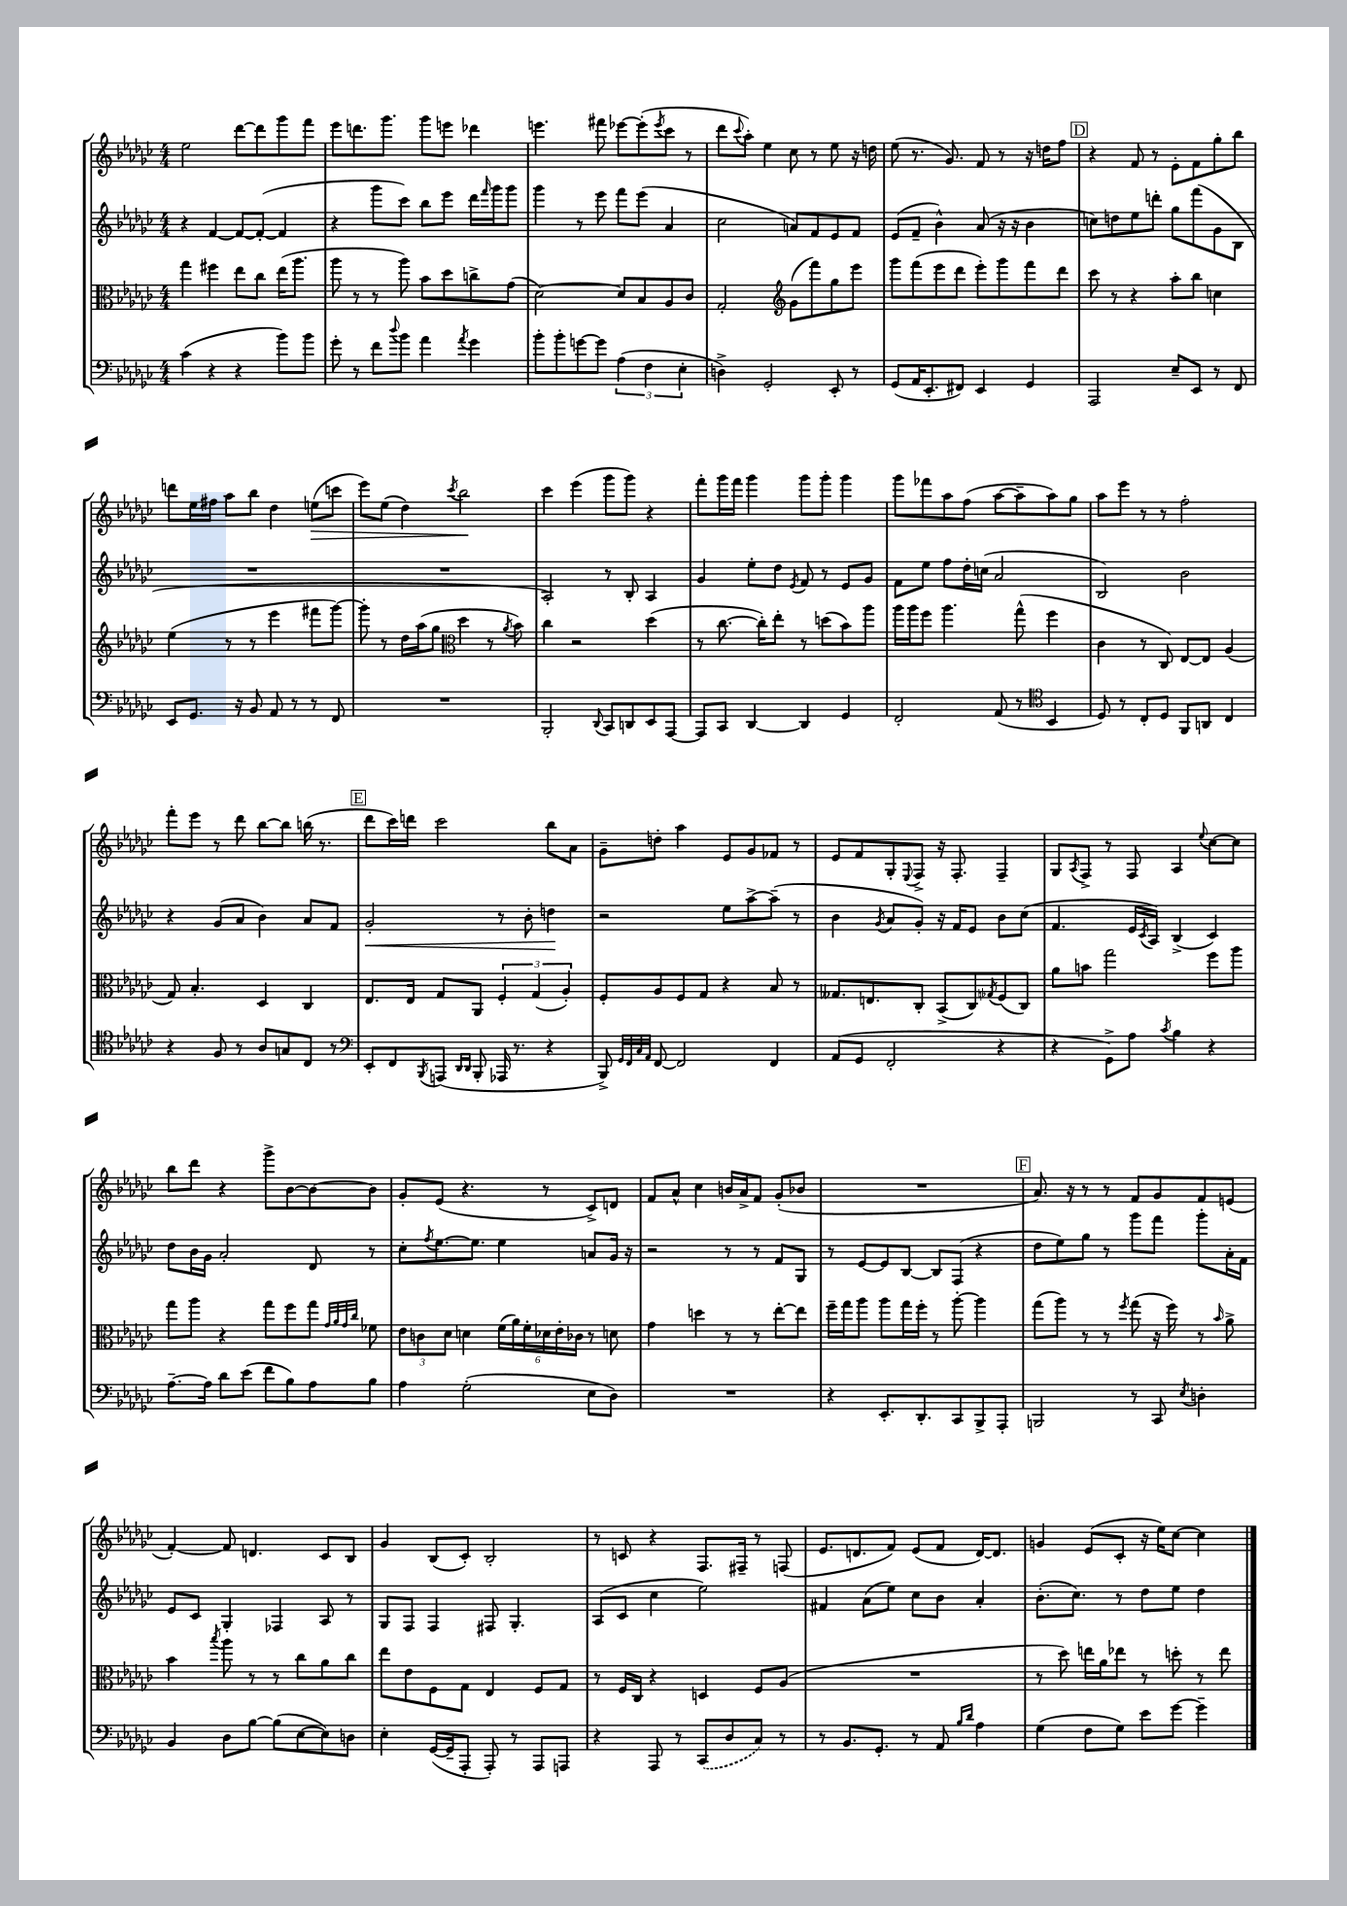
<<
\new StaffGroup <<
\new Staff = "s0" {
    \clef treble \key ges \major \numericTimeSignature \time 4/4
    ees''2 des'''8~ des'''8 ges'''8 f'''8 |
    ees'''8 d'''8. ges'''8. ges'''8 e'''8 des'''4 |
    e'''4. fis'''8 ees'''8~ ees'''8-.( \acciaccatura { ees'''8 } ces'''8 r8 |
    des'''8 \appoggiatura { ces'''8 } aes''8-.) ees''4 ces''8 r8 ees''8 r16 d''16 |
    ees''8( r8. ges'8.) f'8 r8 r16 d''16 f''8 |
    \mark \markup { \box "D" } r4 f'8 r8 ees'8-. f'8 ges''8-. bes''8 |
    d'''8 ees''16 fis''16 aes''8 bes''8 des''4 e''8\>( c'''8 |
    ees'''8) ees''8( des''4) \acciaccatura { ces'''8 } bes''2\! |
    ces'''4 ees'''4( ges'''8 ges'''8) r4 |
    f'''8-. ges'''16 f'''16 ges'''4 ges'''8 ges'''8-. ges'''4 |
    ges'''8 fes'''8 aes''8 f''8( aes''8~ aes''8-- aes''8) ges''8 |
    aes''8 ees'''8 r8 r8 f''2-. |
    f'''8-. ees'''8 r8 des'''8 bes''8~ bes''8 b''16( r8. |
    \mark \markup { \box "E" } des'''8 ces'''16) d'''16 ces'''2 bes''8 aes'8 |
    ges'8-- d''8-. aes''4 ees'8 ges'8 fes'8 r8 |
    ees'8 f'8 ges8-. \appoggiatura { ees8 } f8-> r16 f8.-. f4-- |
    ges8 \acciaccatura { aes8 } f8-> r8 f8 aes4 \appoggiatura { ees''8 } ces''8~ ces''8 |
    bes''8 des'''8 r4 ges'''8-> bes'8~ bes'8~ bes'8 |
    ges'8-. ees'8( r4. r8 ces'8->) d'8 |
    f'8 aes'8-^ ces''4 b'16 aes'16-> f'8 ges'8-.( bes'8 |
    R1 |
    \mark \markup { \box "F" } aes'8.) r16 r8 r8 f'8 ges'8 f'8 e'8( |
    f'4~-.) f'8 d'4. ces'8 bes8 |
    ges'4 bes8( ces'8-.) bes2-. |
    r8 c'8 r4 f8. fis16-- r8 f8( |
    ees'8. d'8. f'8) ees'8( f'8 d'16~) d'8. |
    g'4 ees'8( ces'8-. r16 ees''16) ces''8~ ces''4 \bar "|." |
}
\new Staff = "s1" {
    \clef treble \key ges \major \numericTimeSignature \time 4/4
    r4 f'4~ f'8~ f'8~-.( f'4 |
    r4 ges'''8 ces'''8) bes''8 ees'''8 des'''16 \grace { f'''16 } ges'''16 ges'''8 |
    ges'''4 r8 ees'''8 f'''8 ees'''8( aes'4 |
    ces''2 a'8) f'8 ees'8 f'8 |
    ees'8( f'8-- bes'4-^) aes'8( r16 r16 bes'4 |
    \mark \markup { \box "D" } c''8) d''8 ees''8 d'''8-. ges''8 f'''8( ges'8 bes8 |
    R1 |
    R1 |
    aes2-.) r8 bes8-. aes4 |
    ges'4 ees''8-. des''8 \acciaccatura { ees'8 } f'8 r8 ees'8 ges'8 |
    f'8 ees''8 f''8 des''16-. c''16( aes'2 |
    bes2) bes'2 |
    r4 ges'8( aes'8 bes'4) aes'8 f'8 |
    \mark \markup { \box "E" } ges'2-.\< r8 bes'8-. d''4\! |
    r2 ees''8 aes''8~-> aes''8--( r8 |
    bes'4 \acciaccatura { ges'8 } aes'8 ges'8-.) r16 f'16 ees'8 bes'8 ces''8( |
    f'4. ees'16 \acciaccatura { ces'8 } aes16) bes4->( ces'4) |
    des''8 bes'16 ges'16 aes'2-. des'8 r8 |
    ces''8-. \acciaccatura { f''8 } ees''8.~ ees''8. ees''4 a'8 ges'16 r16 |
    r2 r8 r8 f'8 ges8 |
    r8 ees'8~ ees'8 bes8~ bes8 f8( r4 |
    \mark \markup { \box "F" } des''8 ees''8) ges''8 r8 ges'''8 f'''8 ges'''8-. aes'16-. f'16 |
    ees'8 ces'8 ges4-. fes4 aes8 r8 |
    ges8 f8 f4 fis8 ges4.-. |
    aes8( ces'8 ces''4 ees''2) |
    fis'4 aes'8( ees''8) ces''8 bes'8 aes'4-. |
    bes'8.-.( ces''8.) r8 des''8 ees''8 des''4 \bar "|." |
}
\new Staff = "s2" {
    \clef alto \key ges \major \numericTimeSignature \time 4/4
    ges''4 fis''4 ees''8 ces''8 ees''16( aes''8. |
    aes''8 r8 r8 aes''8) bes'8 des''8 c''8-> ges'8( |
    des'2~) des'8 bes8 aes8 ces'8 |
    ges2-. \clef treble ges'8( f'''8) ges''8 ees'''8 |
    ges'''8 f'''8( ees'''8 des'''8 ees'''8-.) ges'''8 f'''8 des'''8 |
    \mark \markup { \box "D" } ces'''8 r8 r4 aes''8-. bes''8 c''4 |
    ees''4( r8 r8 ees'''4 fis'''8 ges'''8~) |
    ges'''8-. r8 des''16 aes''16( ges''8 \clef alto des''4 r8 \acciaccatura { aes'8 } bes'8) |
    ces''4 r2 des''4( |
    r8 ces''8.~ ces''16-.) ees''8-. r8 d''8( bes'8) aes''8 |
    aes''16 aes''16 f''8 aes''4. ges''8-^( f''4 |
    ces'4 r8 ces8) ees8~ ees8 aes4( |
    ges8) bes4.-. des4 ces4 |
    \mark \markup { \box "E" } ees8. ees16 ges8 aes,8 \tuplet 3/2 { f4-. ges4( aes4-.) } |
    f8-. aes8 f8 ges8 r4 bes8 r8 |
    geses8. e8. ces8-. bes,8->( ces8) \acciaccatura { ges8 } f8( ces8) |
    aes'8 b'8 ges''2 f''8 aes''8 |
    ges''8 aes''8 r4 ges''8 f''8 ges''8 \grace { ges'32 aes'32 ges'32 ces''32 } fes'8 |
    \tuplet 3/2 { ees'8 c'8 des'8 } d'4 \tuplet 6/4 { f'16( aes'16) f'16-. des'16 ees'16-. ces'16 } r8 d'8 |
    ges'4 d''4 r8 r8 ees''8~-. ees''8 |
    f''16-- ges''16 aes''8 aes''8 ges''16 f''16-. r8 aes''8~-. aes''4 |
    \mark \markup { \box "F" } ges''8( aes''8) r8 r8 \acciaccatura { f''8 } ges''8( r16 f''16) r8 \grace { bes'16 } aes'8-> |
    bes'4 \acciaccatura { bes''8 } aes''8 r8 r8 ces''8 aes'8 ces''8 |
    ees''8 ees'8 f8 ges8 ees4 f8 ges8 |
    r8 f16 ces16 r4 d4 f8 aes8( |
    R1 |
    r8 des''8) e''16 aes'16 ees''8 r8 d''8-. r8 ees''8 \bar "|." |
}
\new Staff = "s3" {
    \clef bass \key ges \major \numericTimeSignature \time 4/4
    ces'4( r4 r4 bes'8) bes'8 |
    ges'8-. r8 f'8 \appoggiatura { des''8 } bes'8 aes'4 \acciaccatura { aes'8 } ges'4 |
    bes'8-. bes'8-. g'8~ g'8 \tuplet 3/2 { aes4( f4 ees4-. } |
    d4->) ges,2-. ees,8-. r8 |
    ges,8( aes,16 ees,8.-. fis,8) ees,4 ges,4 |
    \mark \markup { \box "D" } aes,,2 ees8-- ees,8 r8 f,8 |
    ees,8 ges,8. r16 bes,8 aes,8 r8 r8 f,8 |
    R1 |
    bes,,2-. \appoggiatura { des,8 } ces,8 d,8 ees,8 aes,,8~ |
    aes,,8 ces,8 des,4~ des,4 ges,4 |
    f,2-. aes,8( r8 \clef tenor bes,4 |
    des8) r8 ces8-. des8 f,8 a,8 ces4 |
    r4 f8 r8 aes8 g8 ces8 r8 |
    \mark \markup { \box "E" } \clef bass ees,8-. f,8 \acciaccatura { bes,,8 } a,,8( \grace { des,16 des,16 } bes,,8-. aes,,16 r8. r4 |
    bes,,8->) \grace { ges,32 f,32 ces32 aes,32 } f,8~ f,2 f,4 |
    aes,8( ges,8 f,2-. r4 |
    r4 ges,8->) aes8 \acciaccatura { ces'8 } bes4 r4 |
    aes8.~-- aes16 des'8 ees'8( f'8 bes8) aes8 bes8 |
    aes4 ges2-.( ees8 des8) |
    R1 |
    r4 ees,8.-. des,8.-. ces,8 bes,,8-> aes,,8-. |
    \mark \markup { \box "F" } b,,2 r8 ces,8 \acciaccatura { ees8 } d4-. |
    bes,4 des8 bes8~ bes8( ees8~ ees8) d8 |
    ees4-. ges,16~( ges,16-- aes,,8-. aes,,8-.) r8 aes,,8 a,,8 |
    r4 aes,,8 r8 \once \slurDashed ces,8( des8 ces8) r8 |
    r8 bes,8. ges,8.-. r8 aes,8 \grace { bes16 des'16 } aes4 |
    ges4( f8 ges8) ees'8 ges'8~ ges'4-- \bar "|." |
}
>>
>>
\layout { \context { \Score \remove "Bar_number_engraver" } }
